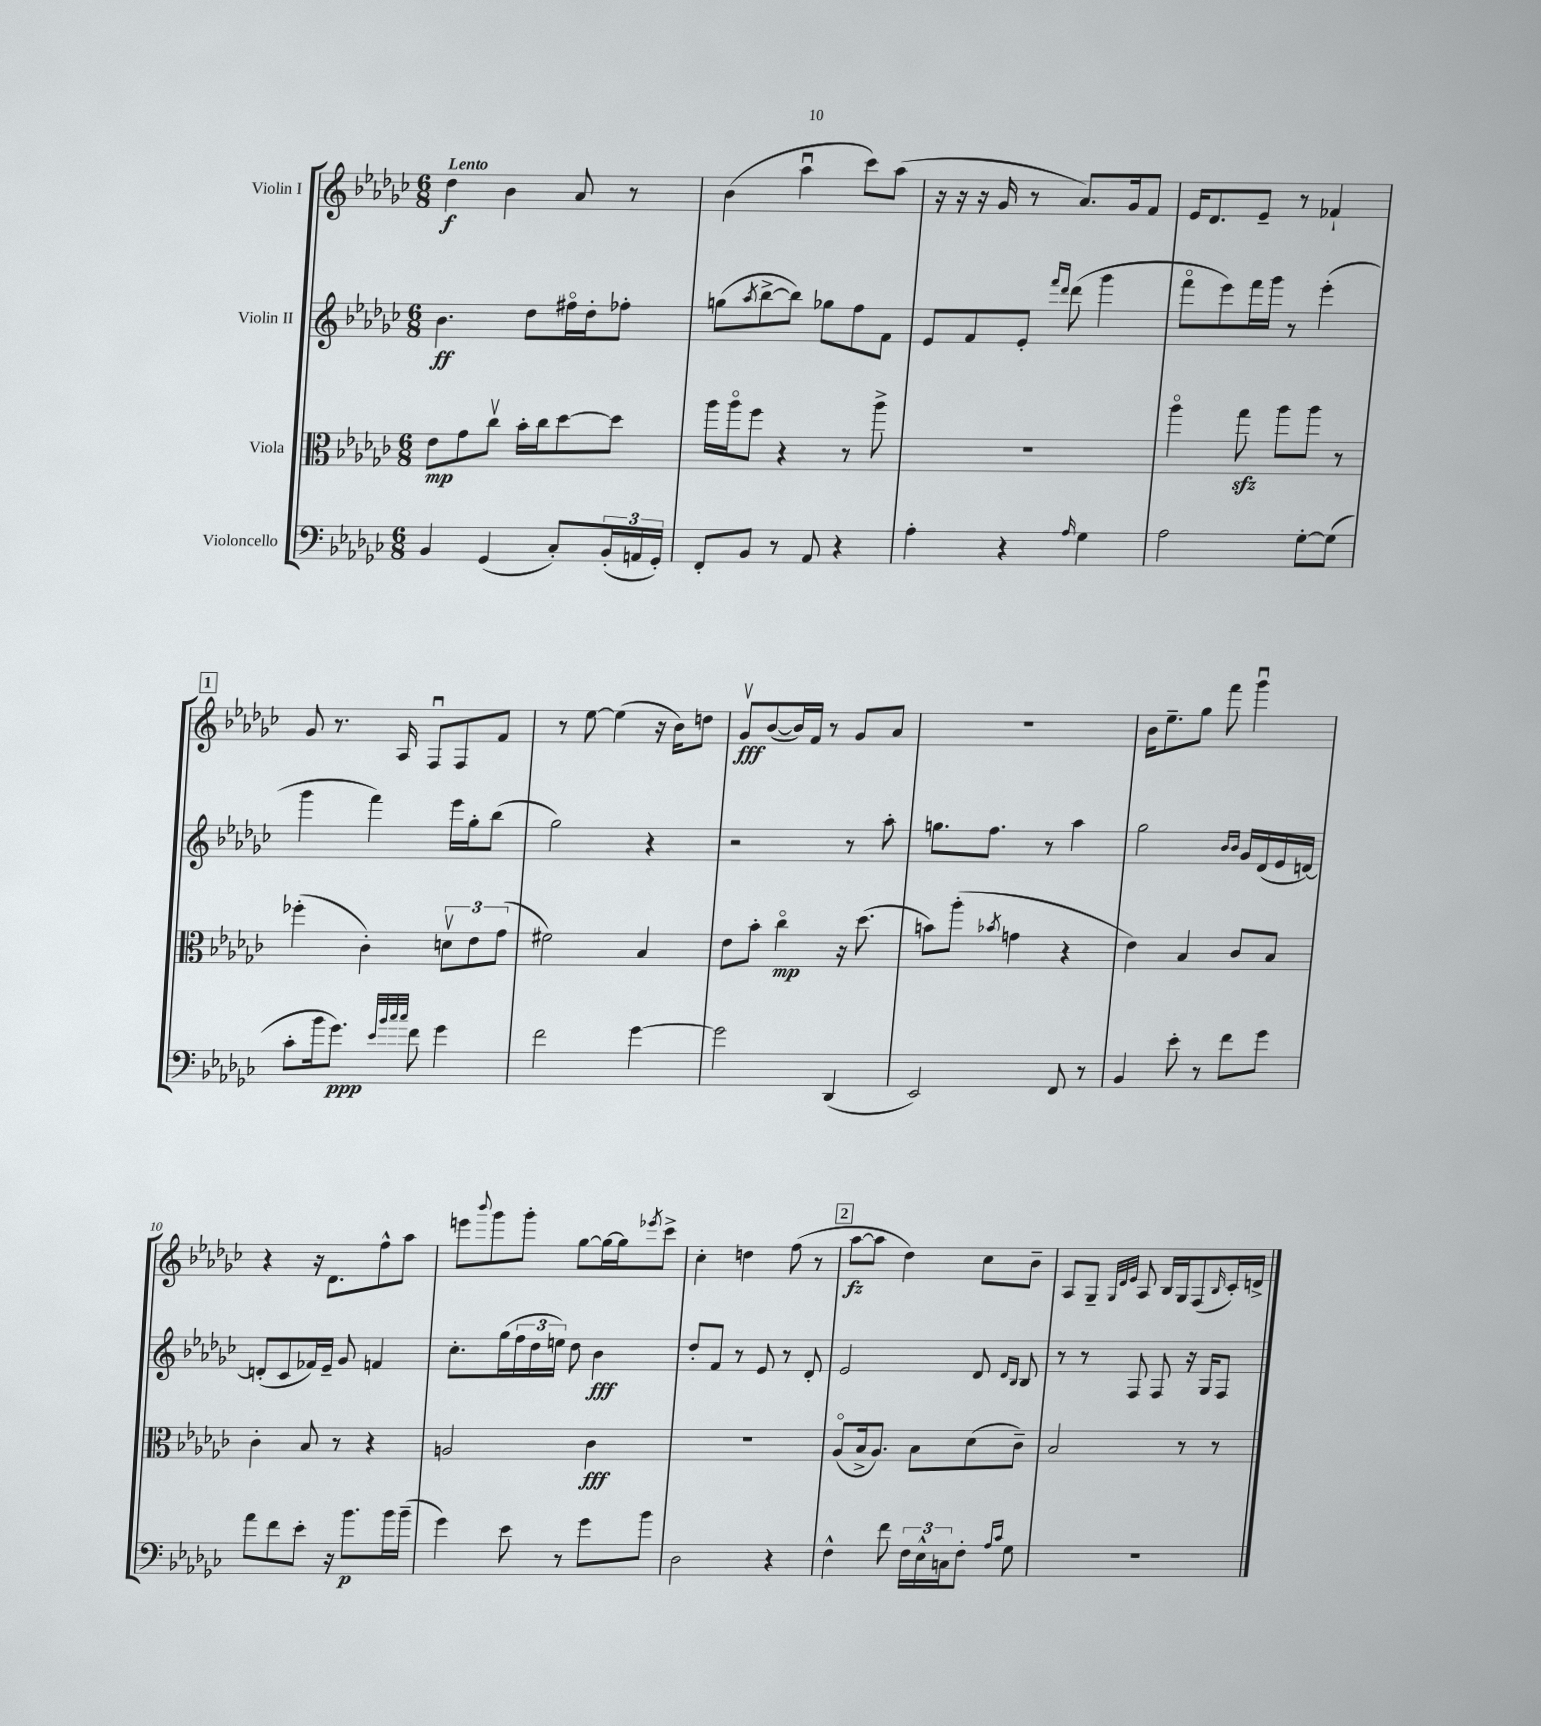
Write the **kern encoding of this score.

**kern	**kern	**kern	**kern
*staff4	*staff3	*staff2	*staff1
*clefF4	*clefC3	*clefG2	*clefG2
*k[b-e-a-d-g-c-]	*k[b-e-a-d-g-c-]	*k[b-e-a-d-g-c-]	*k[b-e-a-d-g-c-]
*M6/8	*M6/8	*M6/8	*M6/8
4BB-/	8e-\L	4.b-\	4dd-\
.	8g-\	.	.
(4GG-/	8cc-v\J	.	4b-\
.	16b-'\LL	8dd-\L	.
.	16cc-\J	.	.
8C-'/L)	[8dd-\	16ff#o\L	8a-/
.	.	16dd-'\J	.
(24BB-'/L	8dd-\]J	8ff-'\J	8r
24AA/	.	.	.
24GG-'/JJ)	.	.	.
=	=	=	=
8FF'/L	16aa-\LL	(8gg\L	(4b-\
.	16aa-o\J	.	.
.	.	8qaa-/	.
8BB-/J	8ff\J	[8bb-^\	.
8r	4r	8bb-\]J)	4aa-u\
8AA-/	.	8gg-\L	.
4r	8r	8ff\	8ccc-\L)
.	8aa-^\	8f\J	(8aa-\J
=	=	=	=
4A-'\	2.r	8e-/L	16r
.	.	.	16r
.	.	8f/	16r
.	.	.	16g-/
4r	.	8e-'/J	8r
.	.	16qqfff/LL	.
.	.	16qqddd-/JJ	.
.	.	(8ddd-\	8.a-/L)
16qqA-/	.	.	.
4G-\	.	4ggg-\	.
.	.	.	16g-/k
.	.	.	8f/J
=	=	=	=
2A-\	4aa-o\	8fffo\L	16e-/LK
.	.	.	8.d-/
.	.	8eee-\)	.
.	8gg-\	16fff\L	8e-~/J
.	.	16ggg-\JJ	.
.	8aa-\L	8r	8r
[8G-'\L	8aa-\J	(4eee-'\	4f-`/
(8G-\]J	8r	.	.
=	=	=	=
8c-'\L	(4ff-'\	4ggg-\	8g-/
16b-\k	.	.	8.r
8.g-\J)	.	.	.
.	4c-'\)	4fff\)	.
.	.	.	16A-/
32qqe-/LLL	.	.	.
32qqb-/	.	.	.
32qqcc-/	.	.	.
32qqcc-/JJJ	.	.	.
8f\	.	.	8Fu/L
4g-\	12dv\L	16eee-\LL	8F/
.	.	16gg-'\J	.
.	12e-\	.	.
.	.	(8bb-\J	8f/J
.	(12g-\J	.	.
=	=	=	=
2f\	2f#\)	2gg-\)	8r
.	.	.	[8ee-\
.	.	.	(4ee-\]
[4g-\	4B-/	4r	16r
.	.	.	16b-\LK)
.	.	.	8dd\J
=	=	=	=
2g-\]	8e-\L	2r	8g-v/L
.	8b-'\J	.	([8b-/
.	4cc-o\	.	16b-/]L)
.	.	.	16f/JJ
.	.	.	8r
(4DD-/	16r	8r	8g-/L
.	(8.dd-\	.	.
.	.	8aa-'\	8a-/J
=	=	=	=
2EE-/)	8b\L)	8.gg\L	2.r
.	(8aa-'\J	.	.
.	.	8.ff\J	.
.	8qb-/	.	.
.	4g\	.	.
.	.	8r	.
8FF/	4r	4aa-\	.
8r	.	.	.
=	=	=	=
4BB-/	4e-\)	2gg-\	16b-\LK
.	.	.	8.ee-~\
8e-'\	4B-/	.	8gg-\J
8r	.	.	8fff\
.	.	16qqb-/LL	.
.	.	16qqb-/JJ	.
8f\L	8c-/L	16g-/LL	4ggg-u\
.	.	(16d-/	.
8g-\J	8B-/J	16e-/	.
.	.	[16d/JJ)	.
=	=	=	=
8a-\L	4c-'\	(8d'/]L	4r
8f\	.	8c-/	.
8e-'\J	8B-/	16f-/L)	16r
.	.	16e-~/JJ	8.d-\L
16r	8r	8g-/	.
8.b-\L	.	.	.
.	4r	4f/	8ff^^\
16b-\L	.	.	8aa-\J
(16b-~\JJ	.	.	.
=	=	=	=
4g-\)	2A/	8.cc-'\L	8eee\L
.	.	.	8qqbbb-/
.	.	.	8ggg-\
.	.	(16gg-\L	.
8e-\	.	24ff\	8ggg-'\J
.	.	24dd-\	.
.	.	24ee\JJ)	.
8r	.	8dd-\	[8gg-\L
8g-\L	4c-\	4b-\	16gg-\_L
.	.	.	16gg-\]J
.	.	.	8qeee-/
8b-\J	.	.	8ccc-^\J
=	=	=	=
2D-\	2.r	8dd-'/L	4cc-'\
.	.	8f/J	.
.	.	8r	4dd\
.	.	8e-/	.
4r	.	8r	(8ff\
.	.	8d-'/	8r
=	=	=	=
4F^^\	(8A-o/L	2e-/	[8aa-\L
.	16B-^/k	.	8aa-\]J
.	8.A-/J)	.	.
8f\	.	.	4dd-\)
24F\LL	8B-\L	.	.
24E-^^\	.	.	.
24C\J	.	.	.
8F'\J	(8d-\	8d-/	8cc-\L
16qqA-/LL	.	16qqd-/LL	.
16qqc-/JJ	.	16qqB-/JJ	.
8G-\	8c-~\J)	8B-/	8b-~\J
=	=	=	=
2.r	2B-/	8r	8A-/L
.	.	8r	8G-~/J
.	.	.	32qqG-/LLL
.	.	.	32qqd-/
.	.	.	32qqe-/JJJ
.	.	8F/	8A-/
.	.	8F/	16B-/LL
.	.	.	16G-/J
.	8r	16r	(8F/
.	.	16G-/LK	.
.	.	.	16qqB-/
.	8r	8F/J	16c-'/L)
.	.	.	16d^/JJ
==	==	==	==
*-	*-	*-	*-
